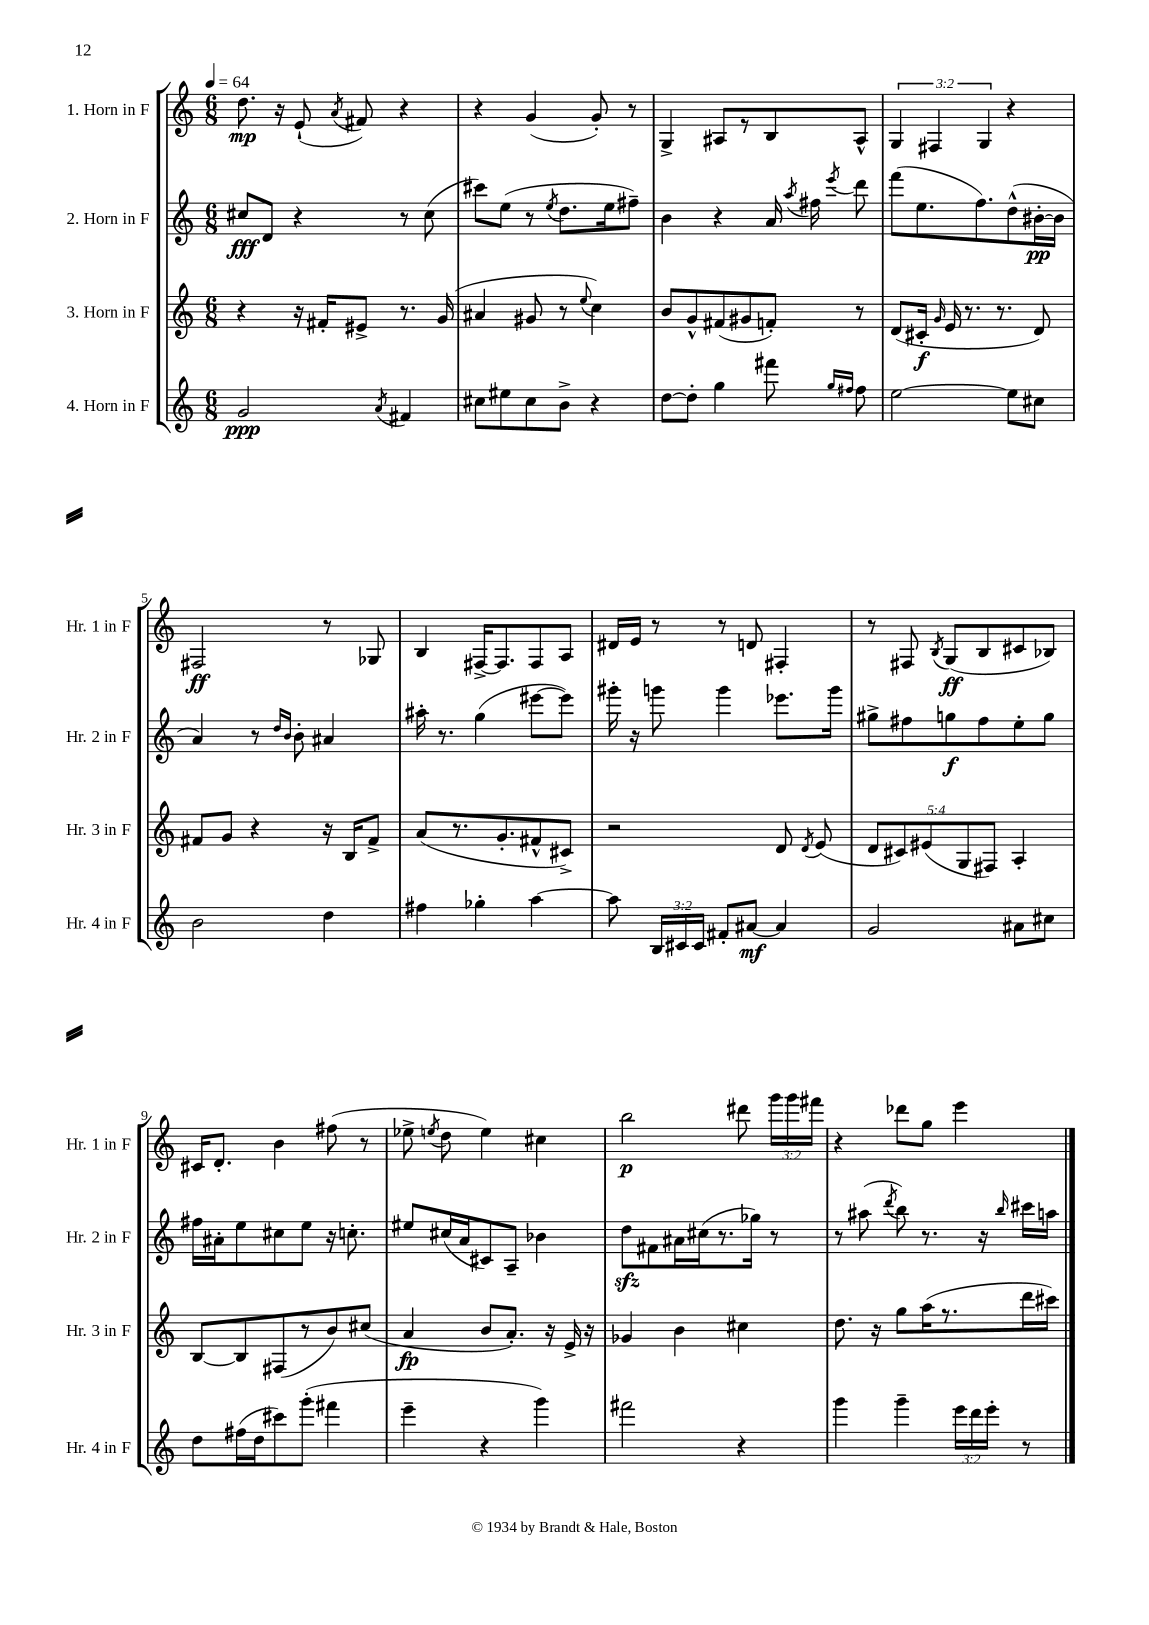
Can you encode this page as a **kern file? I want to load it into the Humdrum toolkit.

**kern	**kern	**kern	**kern
*staff4	*staff3	*staff2	*staff1
*clefG2	*clefG2	*clefG2	*clefG2
*k[]	*k[]	*k[]	*k[]
*M6/8	*M6/8	*M6/8	*M6/8
*MM64	*MM64	*MM64	*MM64
2g/	4r	8cc#/L	8.dd\
.	.	8d/J	.
.	.	.	16r
.	16r	4r	(8e`/
.	16f#'/LK	.	.
.	.	.	8qa/
.	8e#^/J	.	8f#/)
8qa/	.	.	.
4f#/	8.r	8r	4r
.	.	(8cc#\	.
.	(16g/	.	.
=	=	=	=
8cc#\L	4a#/	8ccc#\L)	4r
8ee#\	.	(8ee\J	.
8cc#\	8g#/	8r	(4g/
.	.	8qee/	.
8b^\J	8r	8.dd\L	.
.	8qqee/	.	.
4r	4cc\)	.	8g'/)
.	.	16ee\k	.
.	.	8ff#~\J)	8r
=	=	=	=
[8dd\L	8b/L	4b\	4G^/
8dd'\]J	8g^^/	.	.
4gg\	(8f#/	4r	8A#/L
.	8g#/	.	8r
8fff#\	8f'/J)	16a/	8B/
.	.	8qaa/	.
.	.	16ff#\	.
16qqgg/LL	.	.	.
16qqff#/JJ	.	8qeee/	.
8ff#\	8r	8ddd\	8A#^^/J
=	=	=	=
[2ee\	(8d/L	(8fff\L	6G/
.	16c#'/Jk	8.ee\	.
.	.	.	6F#/
.	16qqg/	.	.
.	16e/	.	.
.	8.r	.	.
.	.	8.ff\)	.
.	.	.	6G/
.	8.r	.	.
8ee\]L	.	(8dd^^\	4r
8cc#\J	8d/)	[16b#'\L	.
.	.	16b#\]JJ	.
=	=	=	=
2b\	8f#/L	4a/)	2F#/
.	8g/J	.	.
.	4r	8r	.
.	.	16qqdd/LL	.
.	.	16qqb/JJ	.
.	.	8b'\	.
4dd\	16r	4a#/	8r
.	16B/LK	.	.
.	8f#^/J	.	8G-/
=	=	=	=
4ff#\	(8a/L	16aa#'\	4B/
.	.	8.r	.
.	8.r	.	.
4gg-'\	.	(4gg\	[16F#^/LK
.	8.g'/	.	8.F#/]
[4aa\	8f#^^/	[8eee#\L	8F#/
.	8c#^/J)	8eee#\]J)	8A/J
=	=	=	=
8aa\]	2r	16ggg#'\	16d#/LL
.	.	16r	16e/JJ
24B/LL	.	8ggg\	8r
24c#/	.	.	.
24c#/JJ	.	.	.
8f#'/L	.	4ggg\	8r
[8a#/J	.	.	8d/
4a#/]	8d/	8.eee-\L	4F#'/
.	8qd/	.	.
.	(8e/	.	.
.	.	16ggg\Jk	.
=	=	=	=
2g/	10d/L	8gg#^\L	8r
.	10c#/)	.	.
.	.	8ff#\	8F#/
.	(10e#/	.	.
.	.	.	8qB/
.	.	8gg\	(8G/L
.	10G/	.	.
.	.	8ff#\	8B/
.	10F#/J)	.	.
8a#\L	4A'/	8ee'\	8c#/
8cc#\J	.	8gg\J	8B-/J)
=	=	=	=
8dd\L	[8B/L	16ff#\LL	16c#/LK
.	.	16a#'\J	8.d'/J
(16ff#\L	8B/]	8ee\	.
16dd\J	.	.	.
8ccc#\)	(8F#/	8cc#\	4b\
(8ggg'\J	8r	8ee\J	.
4fff#\	8b/)	16r	(8ff#\
.	.	8.cc'\	.
.	(8cc#/J	.	8r
=	=	=	=
4eee~\	4a/	8ee#/L	8ee-^\
.	.	.	8qee/
.	.	(16cc#/L	8dd\
.	.	16a/J	.
4r	8b/L	8c#/)	4ee\)
.	8.a'/J)	8A~/J	.
4ggg\)	.	4b-\	4cc#\
.	16r	.	.
.	16e^/	.	.
.	16r	.	.
=	=	=	=
2fff#\	4g-/	8dd\L	2bb\
.	.	8f#\	.
.	4b\	16a#\L	.
.	.	(16cc#\J	.
.	.	8.r	.
4r	4cc#\	.	8ddd#\
.	.	16gg-\Jk)	.
.	.	8r	24ggg\LL
.	.	.	24ggg\
.	.	.	24fff#\JJ
=	=	=	=
4ggg\	8.dd\	8r	4r
.	.	(8aa#\	.
.	16r	.	.
.	.	8qddd/	.
4ggg~\	8gg\L	8bb\)	8ddd-\L
.	(16aa\K	8.r	8gg\J
.	8.r	.	.
24eee\LL	.	.	4eee\
24ddd\	.	.	.
.	.	16r	.
24eee'\JJ	.	.	.
.	.	16qqbb/	.
8r	16ddd\L	16ccc#\LL	.
.	16ccc#\JJ)	16aa\JJ	.
==	==	==	==
*-	*-	*-	*-
